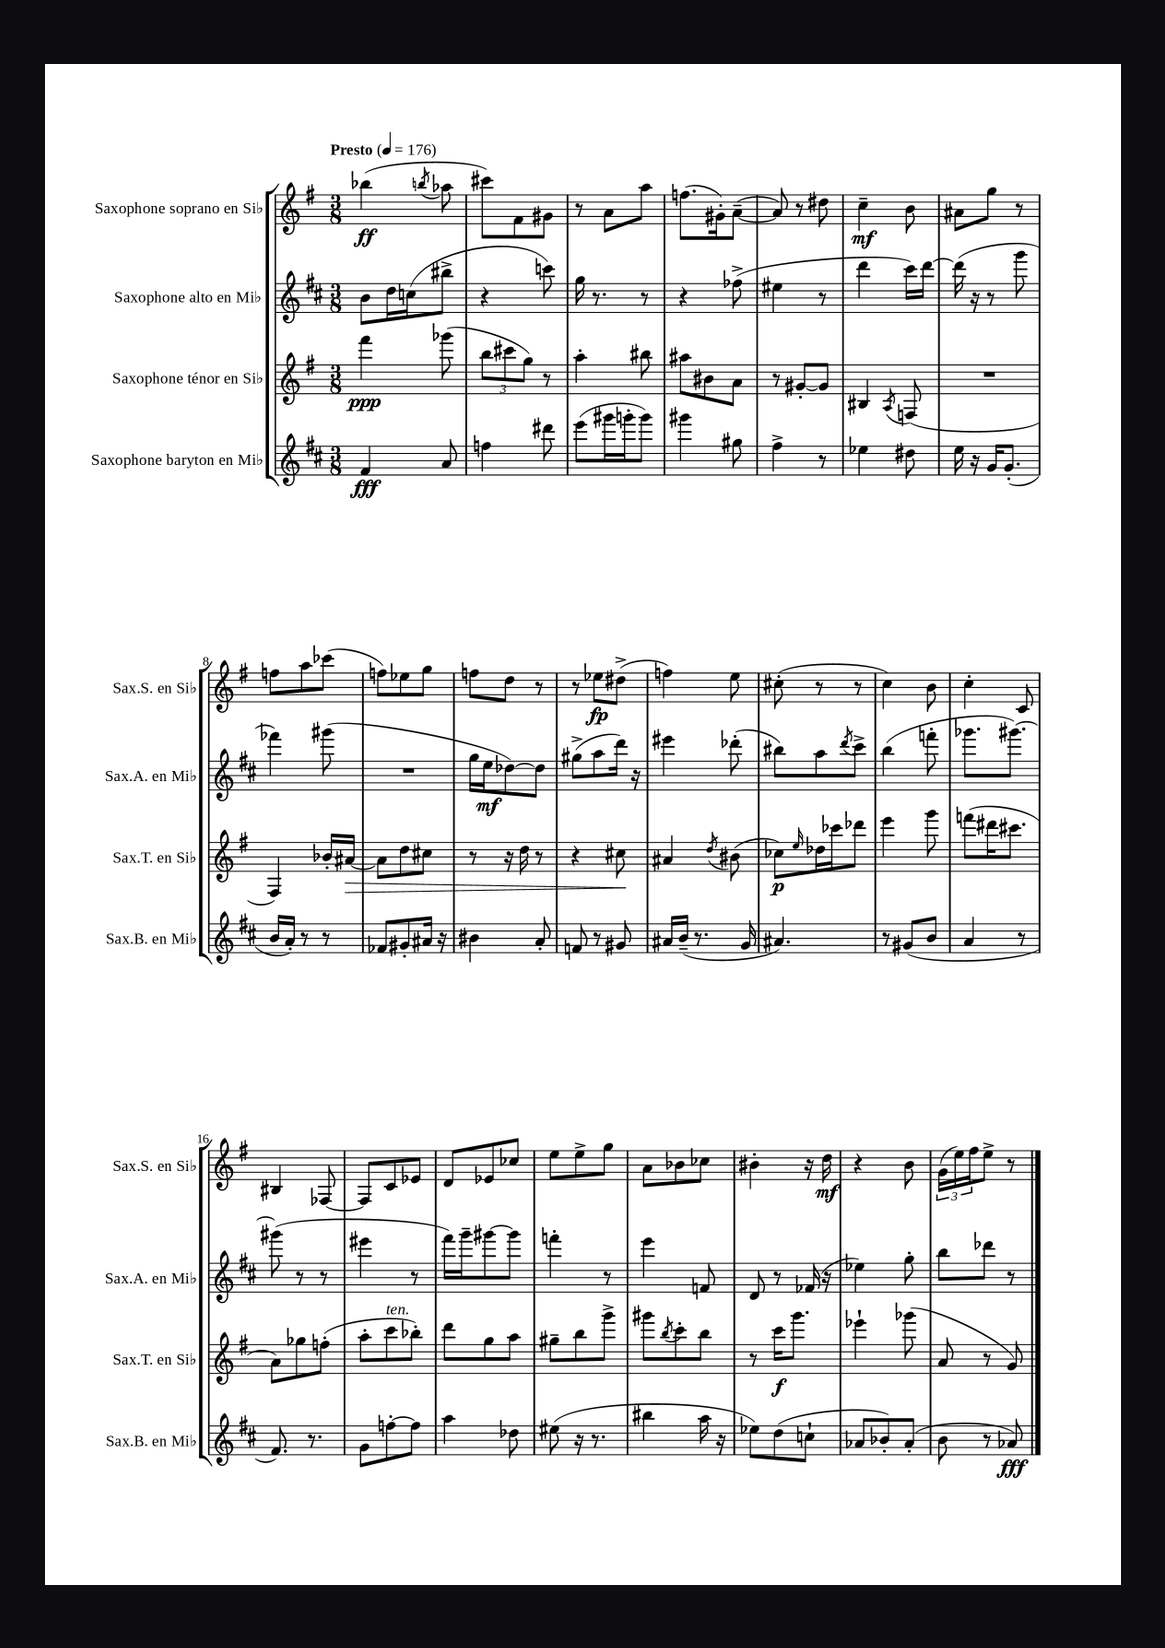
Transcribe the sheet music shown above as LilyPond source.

<<
\new StaffGroup <<
\new Staff = "s0" \with { instrumentName = "Saxophone soprano en Sib" shortInstrumentName = "Sax.S. en Sib" } {
    \clef treble \key g \major \numericTimeSignature \time 3/8 \tempo "Presto" 4 = 176
    bes''4\ff( \acciaccatura { b''8 } aes''8 |
    cis'''8) fis'8 gis'8 |
    r8 a'8 a''8 |
    f''8.( gis'16-.) a'8~--( |
    a'8) r8 dis''8 |
    c''4--\mf b'8 |
    ais'8 g''8 r8 |
    f''8 a''8 ces'''8( |
    f''8) ees''8 g''8 |
    f''8 d''8 r8 |
    r8 ees''8\fp dis''8->( |
    f''4) e''8 |
    cis''8-.( r8 r8 |
    c''4) b'8 |
    c''4-. c'8 |
    bis4 fes8~ |
    fes8 c'8 ees'8 |
    d'8 ees'8 ces''8 |
    e''8 e''8-> g''8 |
    a'8 bes'8 ces''8 |
    bis'4-. r16 d''16\mf |
    r4 b'8 |
    \tuplet 3/2 { g'16( e''16) fis''16 } e''8-> r8 \bar "|." |
}
\new Staff = "s1" \with { instrumentName = "Saxophone alto en Mib" shortInstrumentName = "Sax.A. en Mib" } {
    \clef treble \key d \major \numericTimeSignature \time 3/8
    b'8 d''16 c''16( bis''8-> |
    r4 c'''8) |
    g''16 r8. r8 |
    r4 fes''8->( |
    eis''4 r8 |
    d'''4 cis'''16) d'''16~ |
    d'''16( r16 r8 g'''8 |
    fes'''4) gis'''8( |
    R4. |
    g''16 e''16\mf des''8~) des''8 |
    gis''8->( a''8 d'''16) r16 |
    eis'''4 des'''8-.( |
    bis''8) a''8 \acciaccatura { d'''8 } cis'''8-> |
    b''4( f'''8-. |
    ges'''8. gis'''8.~) |
    gis'''8( r8 r8 |
    eis'''4 r8 |
    fis'''16) g'''16-- gis'''8~ gis'''8 |
    f'''4-. r8 |
    e'''4 f'8 |
    d'8 r8 fes'16( r16 |
    ees''4) g''8-. |
    b''8 des'''8 r8 \bar "|." |
}
\new Staff = "s2" \with { instrumentName = "Saxophone ténor en Sib" shortInstrumentName = "Sax.T. en Sib" } {
    \clef treble \key g \major \numericTimeSignature \time 3/8
    fis'''4\ppp ges'''8( |
    \tuplet 3/2 { b''8 cis'''8 g''8) } r8 |
    a''4-. bis''8 |
    ais''8 bis'8 a'8 |
    r8 gis'8~-. gis'8 |
    bis4 \acciaccatura { a8 } f8( |
    R4. |
    fis4) bes'16-. ais'16~\> |
    ais'8 d''8 cis''8 |
    r8 r16 d''16 r8 |
    r4 cis''8\! |
    ais'4 \acciaccatura { d''8 } bis'8( |
    ces''8\p) \grace { e''16 } des''16 ces'''16 des'''8 |
    e'''4 g'''8 |
    f'''8( dis'''16 cis'''8. |
    a'8) ges''8 f''8-.( |
    a''8-. c'''8^\markup { \italic "ten." } bes''8-.) |
    d'''8 g''8 a''8 |
    gis''8-- b''8 g'''8-> |
    gis'''8 \acciaccatura { b''8 } c'''8-. b''8 |
    r8 c'''16\f g'''8. |
    ees'''4-! ges'''8( |
    a'8 r8 g'8) \bar "|." |
}
\new Staff = "s3" \with { instrumentName = "Saxophone baryton en Mib" shortInstrumentName = "Sax.B. en Mib" } {
    \clef treble \key d \major \numericTimeSignature \time 3/8
    fis'4\fff a'8 |
    f''4 dis'''8 |
    e'''8( gis'''16 g'''16-. g'''8) |
    gis'''4 gis''8 |
    fis''4-> r8 |
    ees''4 dis''8 |
    e''16 r16 g'16 g'8.-.( |
    b'16 a'16-.) r8 r8 |
    fes'8 gis'8-. ais'16 r16 |
    bis'4 a'8-. |
    f'8 r8 gis'8 |
    ais'16 b'16--( r8. g'16 |
    ais'4.) |
    r8 gis'8( b'8 |
    a'4 r8 |
    fis'8.) r8. |
    g'8 f''8~-. f''8 |
    a''4 des''8 |
    eis''8( r16 r8. |
    bis''4 a''16 r16 |
    ees''8) d''8( c''8-! |
    aes'8 bes'8-.) aes'8-.( |
    b'8 r8 aes'8\fff) \bar "|." |
}
>>
>>
